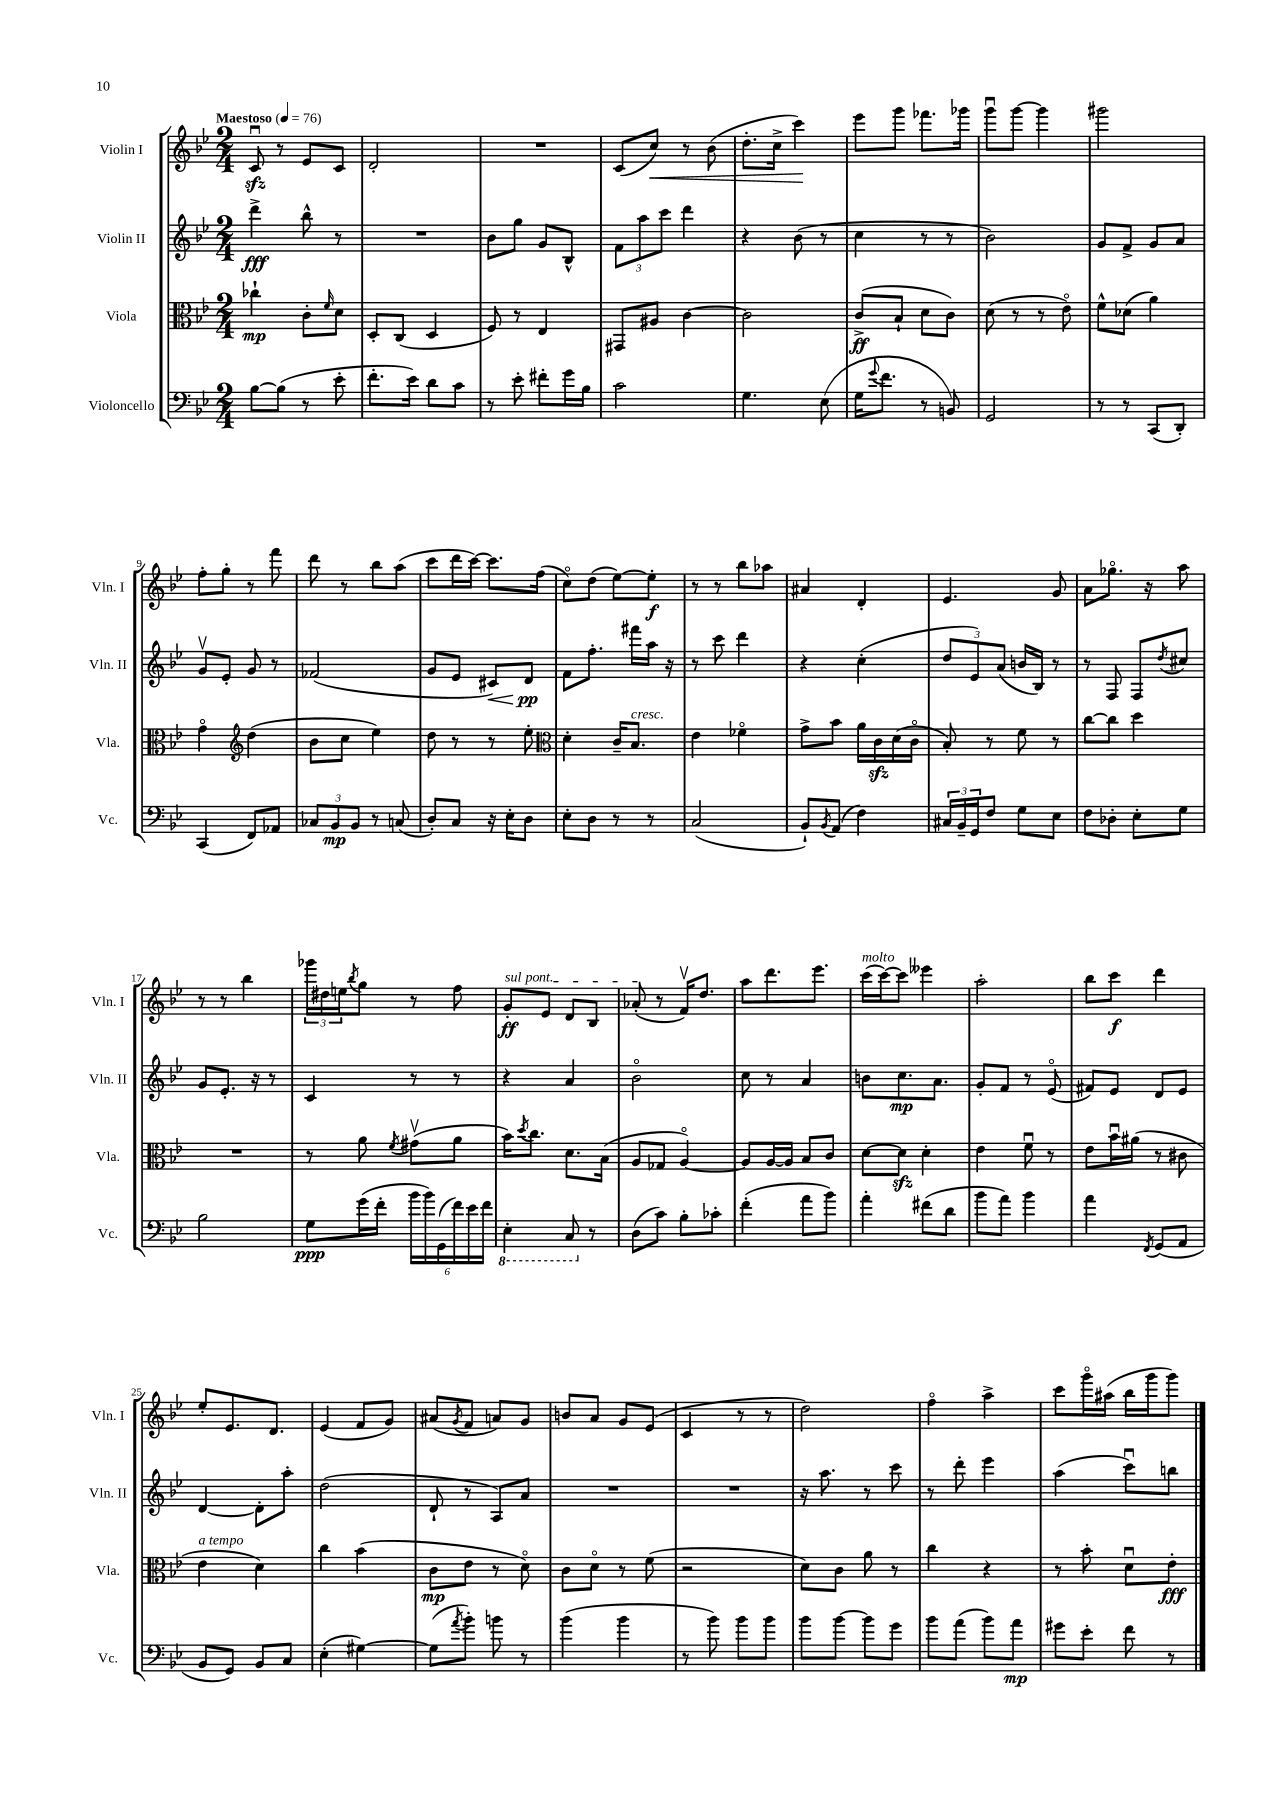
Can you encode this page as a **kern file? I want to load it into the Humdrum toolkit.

**kern	**kern	**kern	**kern
*staff4	*staff3	*staff2	*staff1
*clefF4	*clefC3	*clefG2	*clefG2
*k[b-e-]	*k[b-e-]	*k[b-e-]	*k[b-e-]
*M2/4	*M2/4	*M2/4	*M2/4
*MM76	*MM76	*MM76	*MM76
[8B-\L	4cc-`\	4ddd^\	8cu/
(8B-\]J	.	.	8r
8r	8c'\L	8bb-^^\	8e-/L
.	16qqf/	.	.
8e-'\	8d\J	8r	8c/J
=	=	=	=
8.f'\L	8D'/L	2r	2d'/
.	(8C/J	.	.
16e-\Jk)	.	.	.
8d\L	4D/	.	.
8c\J	.	.	.
=	=	=	=
8r	8F/)	8b-\L	2r
8e-'\	8r	8gg\J	.
8f#'\L	4E-/	8g/L	.
16g\L	.	8B-^^/J	.
16B-\JJ	.	.	.
=	=	=	=
2c\	8GG#/L	12f\L	(8c/L
.	.	12aa\	.
.	8A#/J	.	8cc/J)
.	.	12ccc\J	.
.	[4c\	4ddd\	8r
.	.	.	(8b-\
=	=	=	=
4.G\	2c\]	4r	8.dd'\L
.	.	.	16cc^\Jk
.	.	(8b-\	4ccc\)
(8E-\	.	8r	.
=	=	=	=
16G\LK	(8c^/L	4cc\	8eee-\L
8qqg/	.	.	.
8.f\J	.	.	.
.	8B-`/J	.	8ggg\J
8r	8d\L	8r	8.fff-\L
8BB/)	8c\J)	8r	.
.	.	.	16ggg-\Jk
=	=	=	=
2GG/	(8d\	2b-\)	8gggu\L
.	8r	.	[8ggg\J
.	8r	.	4ggg\]
.	8e-o\)	.	.
=	=	=	=
8r	8f^^\L	8g/L	2ggg#\
8r	(8d-\J	8f^/J	.
(8CC/L	4a\)	8g/L	.
8DD'/J)	.	8a/J	.
=	=	=	=
(4CC/	4go\	8gv/L	8ff'\L
.	.	8e-'/J	8gg'\J
*	*clefG2	*	*
8FF/L)	(4dd\	8g/	8r
8AA-/J	.	8r	8fff\
=	=	=	=
12C-/L	8b-\L	(2f-/	8ddd\
12BB-/	.	.	.
.	8cc\J	.	8r
12BB-/J	.	.	.
8r	4ee-\)	.	8bb-\L
(8C/	.	.	(8aa\J
=	=	=	=
8D'/L)	8dd\	8g/L	8ccc\L
8C/J	8r	8e-/J	16ddd\L
.	.	.	[16ccc\JJ)
16r	8r	8c#/L)	8.ccc\]L
16E-'\LK	.	.	.
8D\J	8ee-'\	8d/J	.
.	.	.	(16ff\Jk
=	=	=	=
*	*clefC3	*	*
8E-'\L	4d'\	8f\L	8cco\L)
8D\J	.	8.ff'\J	(8dd\J
8r	16c~/LK	.	[8ee-\L)
.	8.B-/J	16fff#\LL	.
8r	.	16aa\JJ	8ee-'\]J
.	.	16r	.
=	=	=	=
(2C/	4e-\	8r	8r
.	.	8ccc\	8r
.	4f-o\	4ddd\	8bb-\L
.	.	.	8aa-\J
=	=	=	=
8BB-`/L)	8g^\L	4r	4a#/
8qBB-/	.	.	.
(8AA/J	8b-\J	.	.
4F\)	16a\LL	(4cc'\	4d'/
.	16c\	.	.
.	(16d\	.	.
.	16co\JJ	.	.
=	=	=	=
24C#/LL	8B-'/)	12dd/L	4.e-/
24BB-~/	.	.	.
24GG/J	.	12e-/)	.
8F/J	8r	.	.
.	.	(12a/J	.
8G\L	8f\	16b/LL	.
.	.	16B-/JJ)	.
8E-\J	8r	8r	8g/
=	=	=	=
8F\L	[8cc\L	8r	8a\L
8D-'\J	8cc\]J	8F/	8.gg-o\J
8E-'\L	4dd\	8F/L	.
.	.	.	16r
.	.	8qdd/	.
8G\J	.	8cc#/J	8aa\
=	=	=	=
2B-\	2r	8g/L	8r
.	.	8.e-'/J	8r
.	.	.	4bb-\
.	.	16r	.
.	.	8r	.
=	=	=	=
8G\L	8r	4c/	24ggg-\LL
.	.	.	24dd#\
.	.	.	24ee\J
.	.	.	8qbb-/
(16g\L	8a\	.	8gg\J
16f'\JJ	.	.	.
.	8qf/	.	.
24b-\LL	(8g#v\L	8r	8r
24b-\)	.	.	.
(24GG\	.	.	.
24f\)	8a\J	8r	8ff\
24e-\	.	.	.
24f\JJ	.	.	.
=	=	=	=
4EE-'\	16b-\LK)	4r	8g'/L
.	8qdd/	.	.
.	8.cc\J	.	.
.	.	.	8e-/J
8CC/	8.d\L	4a/	8d/L
8r	.	.	8B-/J
.	(16B-\Jk	.	.
=	=	=	=
(8D\L	8A/L	2b-o\	(8a-'/
8c\J)	8G-/J	.	8r
8B-'\L	[4Ao/)	.	16fv/LK)
.	.	.	8.dd/J
8c-'\J	.	.	.
=	=	=	=
(4f'\	8A/]L	8cc\	8aa\L
.	[16A/L	8r	8.ddd\
.	16A/]JJ	.	.
8a\L	8B-/L	4a/	.
.	.	.	8.eee-\J
8b-\J)	8c/J	.	.
=	=	=	=
4a'\	[8d\L	8b\L	(16ccc\LL
.	.	.	[16ccc\J)
.	8d\]J	8.cc\	8ccc\]J
(8f#\L	4d'\	.	4eee--\
.	.	8.a\J	.
8d\J	.	.	.
=	=	=	=
8b-\L	4e-\	8g'/L	2aa'\
8a\J)	.	8f/J	.
4b-\	8fu\	8r	.
.	8r	(8e-o/	.
=	=	=	=
4a\	8e-\L	8f#/L)	8bb-\L
.	16b-u\L	8e-/J	8ccc\J
.	(16a#\JJ	.	.
8qFF/	.	.	.
(8GG/L	8r	8d/L	4ddd\
8AA/J	8c#\	8e-/J	.
=	=	=	=
8BB-/L	4e-\	[4d/	8ee-'/L
8GG/J)	.	.	8.e-/
8BB-/L	4d\)	8d'\]L	.
.	.	.	8.d/J
8C/J	.	8aa'\J	.
=	=	=	=
(4E-'\	4cc\	(2dd\	(4e-/
[4G#\)	(4b-\	.	8f/L
.	.	.	8g/J)
=	=	=	=
(8G#\]L	8c\L	8d`/	(8a#/L
8qa/	.	.	8qg/
8b-'\J)	8e-\J	8r	8f/J
8b\	8r	8A/L)	8a/L)
8r	8do\)	8a/J	8g/J
=	=	=	=
(4b-\	8c\L	2r	8b/L
.	8do\J	.	8a/J
4b-\	8r	.	8g/L
.	(8f\	.	(8e-/J
=	=	=	=
8r	2r	2r	4c/
8b-\)	.	.	.
8b-\L	.	.	8r
8b-\J	.	.	8r
=	=	=	=
8b-\L	8d\L)	16r	2dd\)
.	.	8.aa\	.
[8b-\J	8c\J	.	.
8b-\]L	8a\	8r	.
8g\J	8r	8ccc\	.
=	=	=	=
8b-\L	4cc\	8r	4ffo\
(8a\J	.	8ddd'\	.
8b-\L)	4r	4eee-\	4aa^\
8a\J	.	.	.
=	=	=	=
8g#\L	8r	(4aa\	8ccc\L
8e-'\J	8b-'\	.	16gggo\L
.	.	.	(16aa#\JJ
8f\	8du\L	8cccu\L)	16bb-\LL
.	.	.	16ggg\J
8r	8e-'\J	8bb\J	8ggg\J)
==	==	==	==
*-	*-	*-	*-
